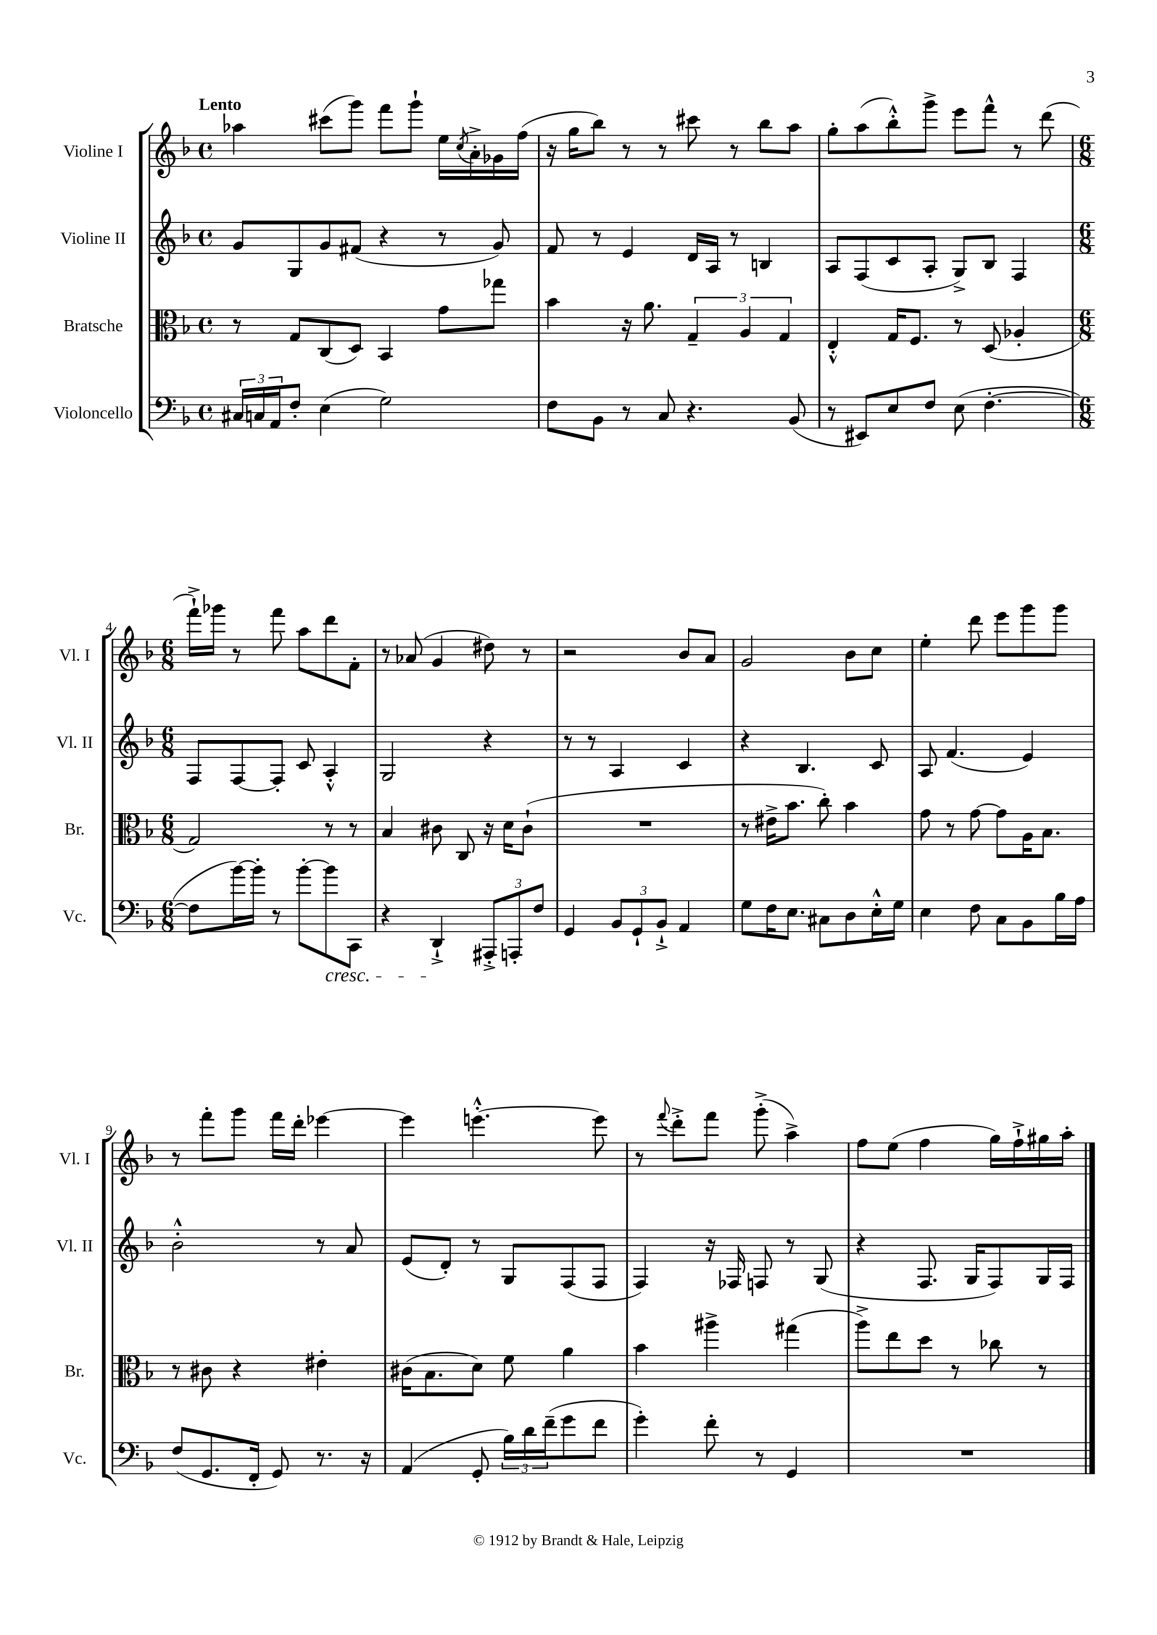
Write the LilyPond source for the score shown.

<<
\new StaffGroup <<
\new Staff = "s0" \with { instrumentName = "Violine I" shortInstrumentName = "Vl. I" } {
    \clef treble \key f \major \defaultTimeSignature \time 4/4 \tempo "Lento"
    aes''4 cis'''8( g'''8) f'''8 g'''8-! e''16 \acciaccatura { c''8 } a'16-.-> ges'16 f''16( |
    r16 g''16 bes''8) r8 r8 cis'''8 r8 bes''8 a''8 |
    g''8-. a''8( bes''8-.-^) g'''8-> e'''8 f'''8-^ r8 d'''8( |
    \numericTimeSignature \time 6/8 f'''16-!->) ges'''16 r8 f'''8 a''8 d'''8 f'8-. |
    r8 aes'8( g'4 dis''8) r8 |
    r2 bes'8 a'8 |
    g'2 bes'8 c''8 |
    e''4-. d'''8 e'''8 g'''8 g'''8 |
    r8 f'''8-. g'''8 f'''16 d'''16-. ees'''4~ |
    ees'''4 e'''4.~-.-^ e'''8 |
    r8 \appoggiatura { f'''8 } d'''8-.-> f'''8 g'''8-.->( a''4->) |
    f''8 e''8( f''4 g''16) f''16-!-> gis''16 a''16-. \bar "|." |
}
\new Staff = "s1" \with { instrumentName = "Violine II" shortInstrumentName = "Vl. II" } {
    \clef treble \key f \major \defaultTimeSignature \time 4/4
    g'8 g8 g'8 fis'8( r4 r8 g'8) |
    f'8 r8 e'4 d'16 a16 r8 b4 |
    a8 f8( c'8 a8-. g8->) bes8 f4 |
    \numericTimeSignature \time 6/8 f8 f8~ f8-. c'8 a4-.-^ |
    g2 r4 |
    r8 r8 a4 c'4 |
    r4 bes4. c'8 |
    a8 f'4.( e'4) |
    bes'2-.-^ r8 a'8 |
    e'8( d'8-.) r8 g8 f8( f8 |
    f4) r16 fes16 f8 r8 g8( |
    r4 f8. g16 f8) g16 f16 \bar "|." |
}
\new Staff = "s2" \with { instrumentName = "Bratsche" shortInstrumentName = "Br." } {
    \clef alto \key f \major \defaultTimeSignature \time 4/4
    r8 g8 c8( d8) bes,4 g'8 ges''8 |
    bes'4 r16 a'8. \tuplet 3/2 { g4-- a4 g4 } |
    e4-.-^ g16 f8. r8 d8( aes4-. |
    \numericTimeSignature \time 6/8 g2) r8 r8 |
    bes4 cis'8 c8 r16 d'16 cis'8-!( |
    R2. |
    r8 eis'16-> bes'8. c''8-.) bes'4 |
    g'8 r8 g'8~ g'8 a16 bes8. |
    r8 cis'8 r4 eis'4-. |
    cis'16( bes8. d'8) f'8 a'4 |
    bes'4 ais''4-> gis''4( |
    a''8->) e''8 d''8 r8 ces''8 r8 \bar "|." |
}
\new Staff = "s3" \with { instrumentName = "Violoncello" shortInstrumentName = "Vc." } {
    \clef bass \key f \major \defaultTimeSignature \time 4/4
    \tuplet 3/2 { cis16 c16 a,16 } f8-. e4( g2) |
    f8 bes,8 r8 c8 r4. bes,8( |
    r8 eis,8) e8 f8 e8( f4.~-. |
    \numericTimeSignature \time 6/8 f8 bes'16~) bes'16-. r8 bes'8~-. bes'8\cresc c,8 |
    r4 d,4-!->\! \tuplet 3/2 { ais,,8-.-> a,,8-. f8 } |
    g,4 \tuplet 3/2 { bes,8 g,8-! bes,8-!-> } a,4 |
    g8 f16 e8. cis8 d8 e16-.-^ g16 |
    e4 f8 c8 bes,8 bes16 a16 |
    f8( g,8. f,16-. g,8) r8. r16 |
    a,4( g,8-. \tuplet 3/2 { bes16) d'16 f'16--( } g'8 f'8 |
    g'4-.) f'8-. r8 g,4 |
    R2. \bar "|." |
}
>>
>>
